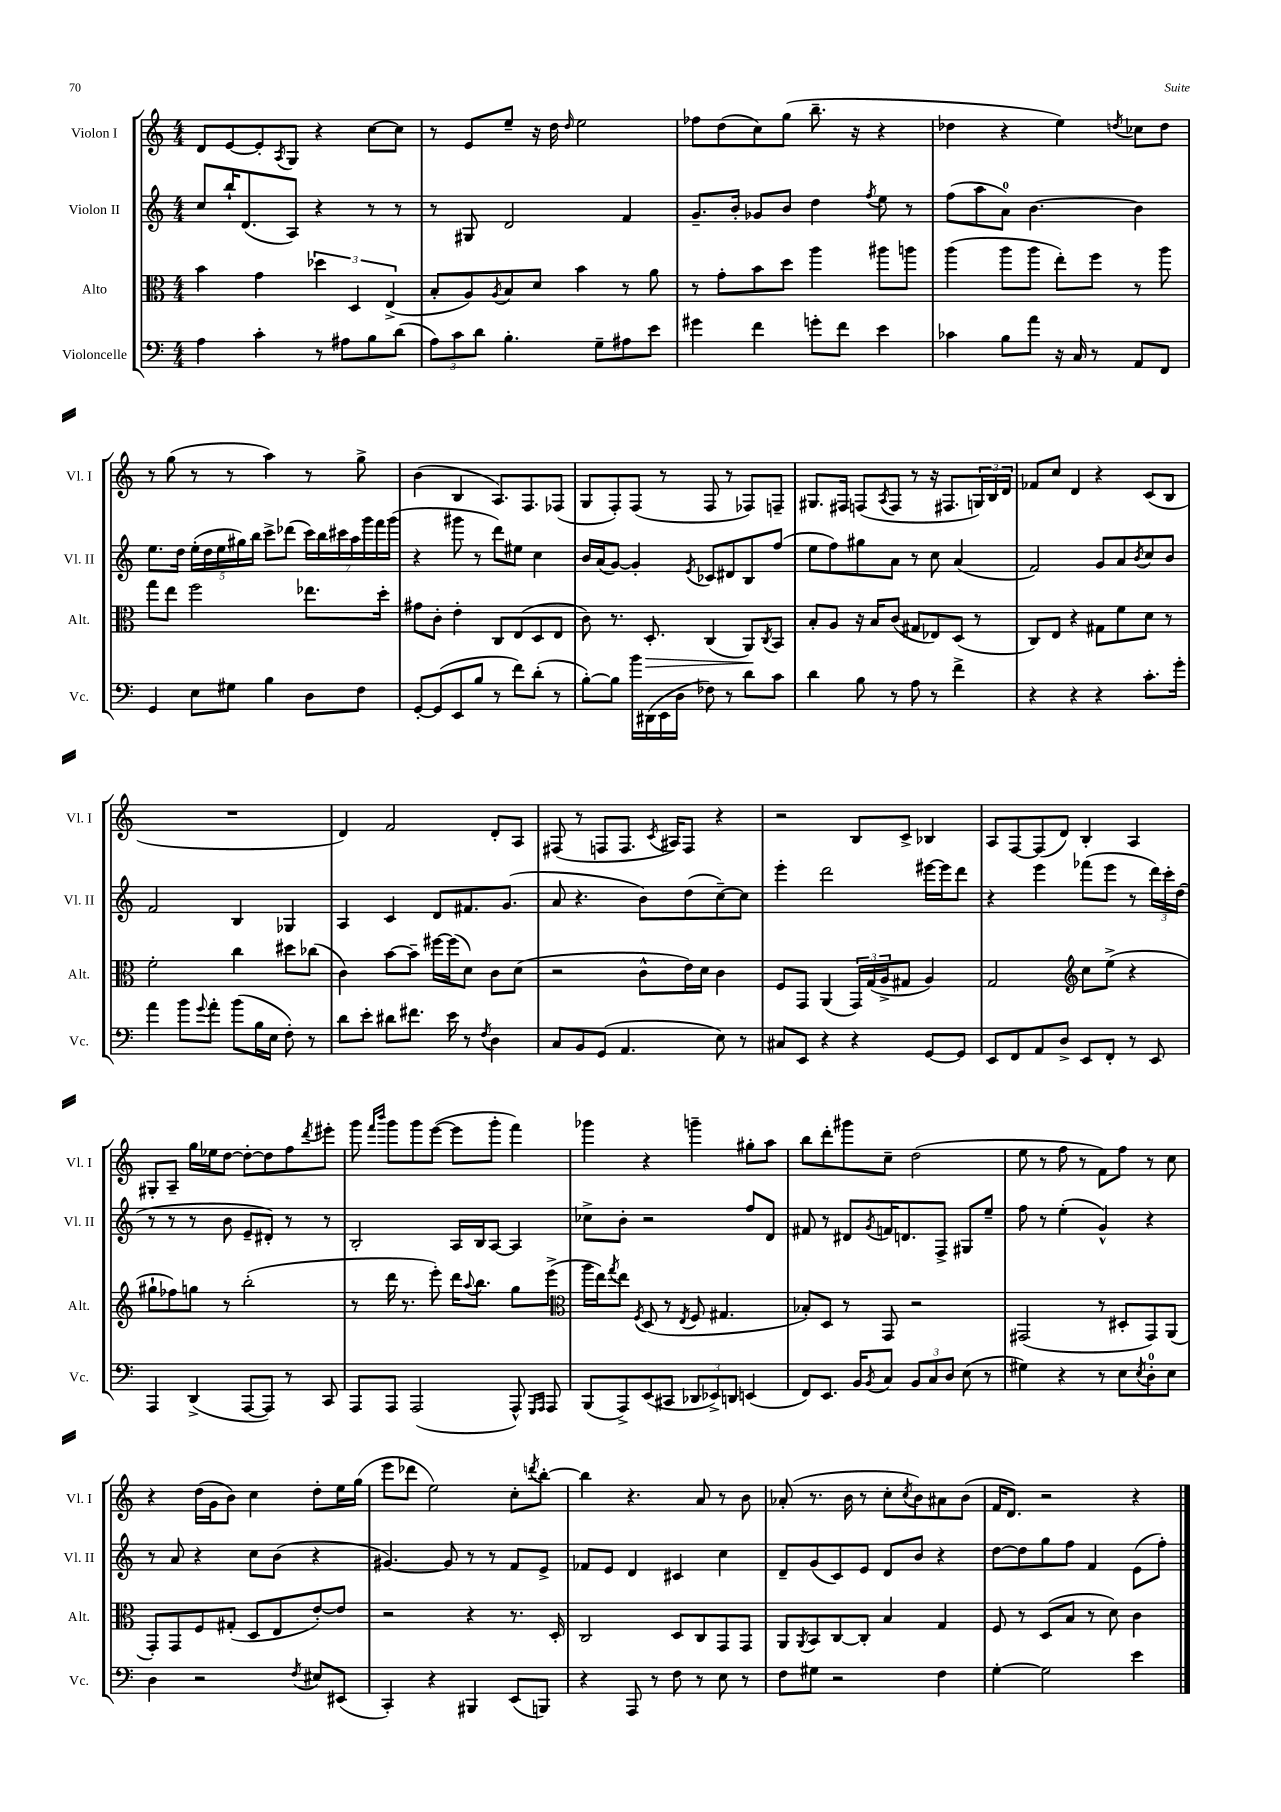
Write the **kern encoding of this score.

**kern	**kern	**kern	**kern
*staff4	*staff3	*staff2	*staff1
*clefF4	*clefC3	*clefG2	*clefG2
*k[]	*k[]	*k[]	*k[]
*M4/4	*M4/4	*M4/4	*M4/4
4A	4b	8cc	8d
.	.	16bb`	[8e
.	.	(8.d	.
4c'	4g	.	8e']
.	.	.	8qA
.	.	8A)	8G
8r	6dd-	4r	4r
8A#	.	.	.
.	6D	.	.
8B	.	8r	[8cc
.	(6E^	.	.
(8d	.	8r	8cc]
=	=	=	=
12A)	8B'	8r	8r
12c	.	.	.
.	8A)	8G#	8e
12d	.	.	.
.	8qA	.	.
4.B'	8B	2d	8ee~
.	8d	.	16r
.	.	.	16dd
.	.	.	16qqdd
.	4b	.	2ee
8G~	.	.	.
8A#	8r	4f	.
8e	8a	.	.
=	=	=	=
4g#	8r	8.g~	8ff-
.	8g'	.	(8dd
.	.	16b'	.
4f	8b	8g-	8cc)
.	8dd	8b	(8gg
8g'	4aa	4dd	8.bb~
8f	.	.	.
.	.	.	16r
.	.	8qff	.
4e	8aa#	8ee	4r
.	8aa	8r	.
=	=	=	=
4c-	(4aa	(8ff	4dd-
.	.	8aa	.
8B	8aa	8a)	4r
8a	8aa	[4.b	.
16r	8ee')	.	4ee)
16C	.	.	.
8r	8ff	.	.
.	.	.	8qdd
8AA	8r	4b]	8cc-
8FF	8aa	.	8dd
=	=	=	=
4GG	8gg	8.ee	8r
.	8ee	.	(8gg
.	.	16dd	.
8E	2ff	(20ee'	8r
.	.	20dd	.
.	.	20ee	.
8G#	.	.	8r
.	.	20gg#)	.
.	.	20bb	.
4B	.	8ccc^	4aa)
.	.	(8ddd-	.
8D	8.ee-	28ccc)	8r
.	.	28bb	.
.	.	28ccc#	.
.	.	28aa	.
8F	.	.	8gg^
.	.	28ggg	.
.	.	28fff	.
.	16dd'	.	.
.	.	(28ggg	.
=	=	=	=
[8GG'	8g#	4r	(4b
(8GG]	8c'	.	.
8EE	4e'	8ggg#	4B
8B	.	8r	.
8r	8C	8ddd)	8.A)
8f)	(8E	8ee#	.
.	.	.	8.F
(8d'	8D	4cc	.
8r	8E	.	(8F-
=	=	=	=
[8B')	8c)	16b	8G
.	.	(16a	.
8B]	8.r	[8g)	8F')
16b	.	4g']	(8F
(16DD#	8.D'	.	.
16EE	.	.	8r
16D	.	.	.
.	.	8qe	.
8F-)	(4C	8c-	8F
8r	.	8d#	8r
8d	8AA)	8B	8F-)
.	8qC	.	.
8c	8BB	(8ff	8F~
=	=	=	=
4d	8B'	8ee	8.G#
.	8A	8ff)	.
.	.	.	16F#
8B	16r	8gg#	(8F
.	16B	.	.
.	.	.	8qA
8r	(8c	8a	8F
8A	8G#	8r	8r
8r	8E-)	8cc	16r
.	.	.	8.F#
4f^	(8D	(4a	.
.	8r	.	24G)
.	.	.	24B
.	.	.	24d
=	=	=	=
4r	8C)	2f)	8f-
.	8E	.	8cc
4r	4r	.	4d
4r	8G#	8g	4r
.	8f	8a	.
.	.	8qb	.
8.c'	8d	8cc	(8c
.	8r	8b	8B
16g'	.	.	.
=	=	=	=
4a	2f'	2f	1r
8b	.	.	.
8qqg	.	.	.
8a'	.	.	.
(8b	4cc	4B	.
16B	.	.	.
16E	.	.	.
8F')	8dd#	4G-	.
8r	(8cc-	.	.
=	=	=	=
8d	4c)	4A	4d)
8e'	.	.	.
8d#	[8b	4c	2f
8.f#	8b~]	.	.
.	[16ff#	8d	.
16e	(16ff#]	.	.
8r	8d)	8.f#	.
8qF	.	.	.
4D	8c	.	8d'
.	.	(8.g	.
.	(8d	.	8A
=	=	=	=
8C	2r	8a	(8F#
8BB	.	4.r	8r
(8GG	.	.	8F
4.AA	.	.	8.F
.	8c^^	8b)	.
.	.	.	8qc
.	.	.	16A#)
.	16e)	(8dd	8F
.	16d	.	.
8E)	4c	[8cc~)	4r
8r	.	8cc]	.
=	=	=	=
8C#	8F	4eee'	2r
8EE	8GG	.	.
4r	(4AA	2ddd	.
4r	24GG)	.	8B
.	(24G	.	.
.	24A^	.	.
.	8G#	.	8c^
[8GG	4A)	[16eee#	4B-
.	.	16eee#]	.
8GG]	.	8ddd	.
=	=	=	=
8EE	2G	4r	8A
8FF	.	.	[8F
8AA	.	4eee	(8F]
8D^	.	.	8d)
*	*clefG2	*	*
8EE	8cc	(8fff-	4B'
8FF'	(8ee^	8eee	.
8r	4r	8r	4A
8EE	.	24ddd)	.
.	.	24ccc'	.
.	.	(24dd	.
=	=	=	=
4AAA	8gg#`	8r	8G#'
.	8ff-)	8r	8A~
(4DD^	8gg	8r	16gg
.	.	.	16ee-
.	8r	8b	[8dd
[8AAA	(2bb'	8e~	8dd'_
8AAA])	.	8d#')	8dd]
8r	.	8r	8ff
.	.	.	8qddd
8CC	.	8r	8eee#'
=	=	=	=
8AAA	8r	2B'	8ggg
.	.	.	16qqfff
.	.	.	16qqbbb
8AAA	16ddd	.	8ggg
.	8.r	.	.
(2AAA	.	.	8ggg
.	8eee')	.	([8eee
.	16ddd	16A	8eee]
.	8qqaa	.	.
.	8.bb	16B	.
.	.	[8A	8ggg'
8AAA^^)	8gg	4A]	4fff)
16qqGGG	.	.	.
16qqAAA	.	.	.
8AAA	(8eee^	.	.
=	=	=	=
*	*clefC3	*	*
(8BBB	16aa	8cc-^	4ggg-
.	16ee)	.	.
.	8qgg	.	.
8AAA^)	8ee	8b'	.
.	8qF	.	.
(8EE	(8D	2r	4r
8CC#	8r	.	.
.	8qE	.	.
12DD-	8F	.	4ggg~
12EE-^)	.	.	.
.	4.G#	.	.
12DD	.	.	.
(4EE	.	8ff	8gg#'
.	.	8d	8aa
=	=	=	=
8FF)	8B-')	8f#	8bb
8.EE	8D	8r	8ddd'
.	8r	8d#	8ggg#
16BB	.	.	.
8qBB	.	8qg	.
8C	8GG	16f	8cc~
.	.	8.d	.
12BB	2r	.	(2dd
12C	.	.	.
.	.	8F^	.
12D	.	.	.
(8E	.	8G#	.
8r	.	8ee~	.
=	=	=	=
4G#)	(2GG#	8ff	8ee
.	.	8r	8r
4r	.	(4ee'	8ff
.	.	.	8r
8r	8r	4g^^)	8f)
8E	8D#'	.	8ff
8qE	.	.	.
8D'	8GG#)	4r	8r
8E	(8AA	.	8cc
=	=	=	=
4D	8GG')	8r	4r
.	8GG	8a	.
2r	8F	4r	(16dd
.	.	.	16g
.	(8G#'	.	8b)
.	8D	8cc	4cc
.	8E	(8b	.
8qF	.	.	.
8E#	[8e')	4r	8dd'
(8EE#	8e]	.	16ee
.	.	.	(16gg
=	=	=	=
4CC')	2r	[4.g#)	8eee
.	.	.	8ddd-
4r	.	.	2ee)
.	.	8g#]	.
4BBB#	4r	8r	.
.	.	8r	.
(8EE	8.r	8f	8cc'
.	.	.	8qddd
8BBB)	.	8e^	[8bb'
.	16D'	.	.
=	=	=	=
4r	2C	8f-	4bb]
.	.	8e	.
8AAA	.	4d	4.r
8r	.	.	.
8F	8D	4c#	.
8r	8C	.	8a
8E	8GG	4cc	8r
8r	8GG	.	8b
=	=	=	=
8F	8AA	8d~	(8a-'
.	8qAA	.	.
8G#	8BB	(8g	8.r
2r	[8C	8c)	.
.	.	.	16b
.	8C']	8e	8r
.	4B	8d	8cc'
.	.	.	8qcc
.	.	8b	8b)
4F	4G	4r	8a#
.	.	.	(8b
=	=	=	=
[4G'	8F	[8dd	16f
.	.	.	8.d)
.	8r	8dd]	.
2G]	(8D	8gg	2r
.	8B	8ff	.
.	8r	4f	.
.	8d)	.	.
4e	4c	(8e	4r
.	.	8ff')	.
==	==	==	==
*-	*-	*-	*-
